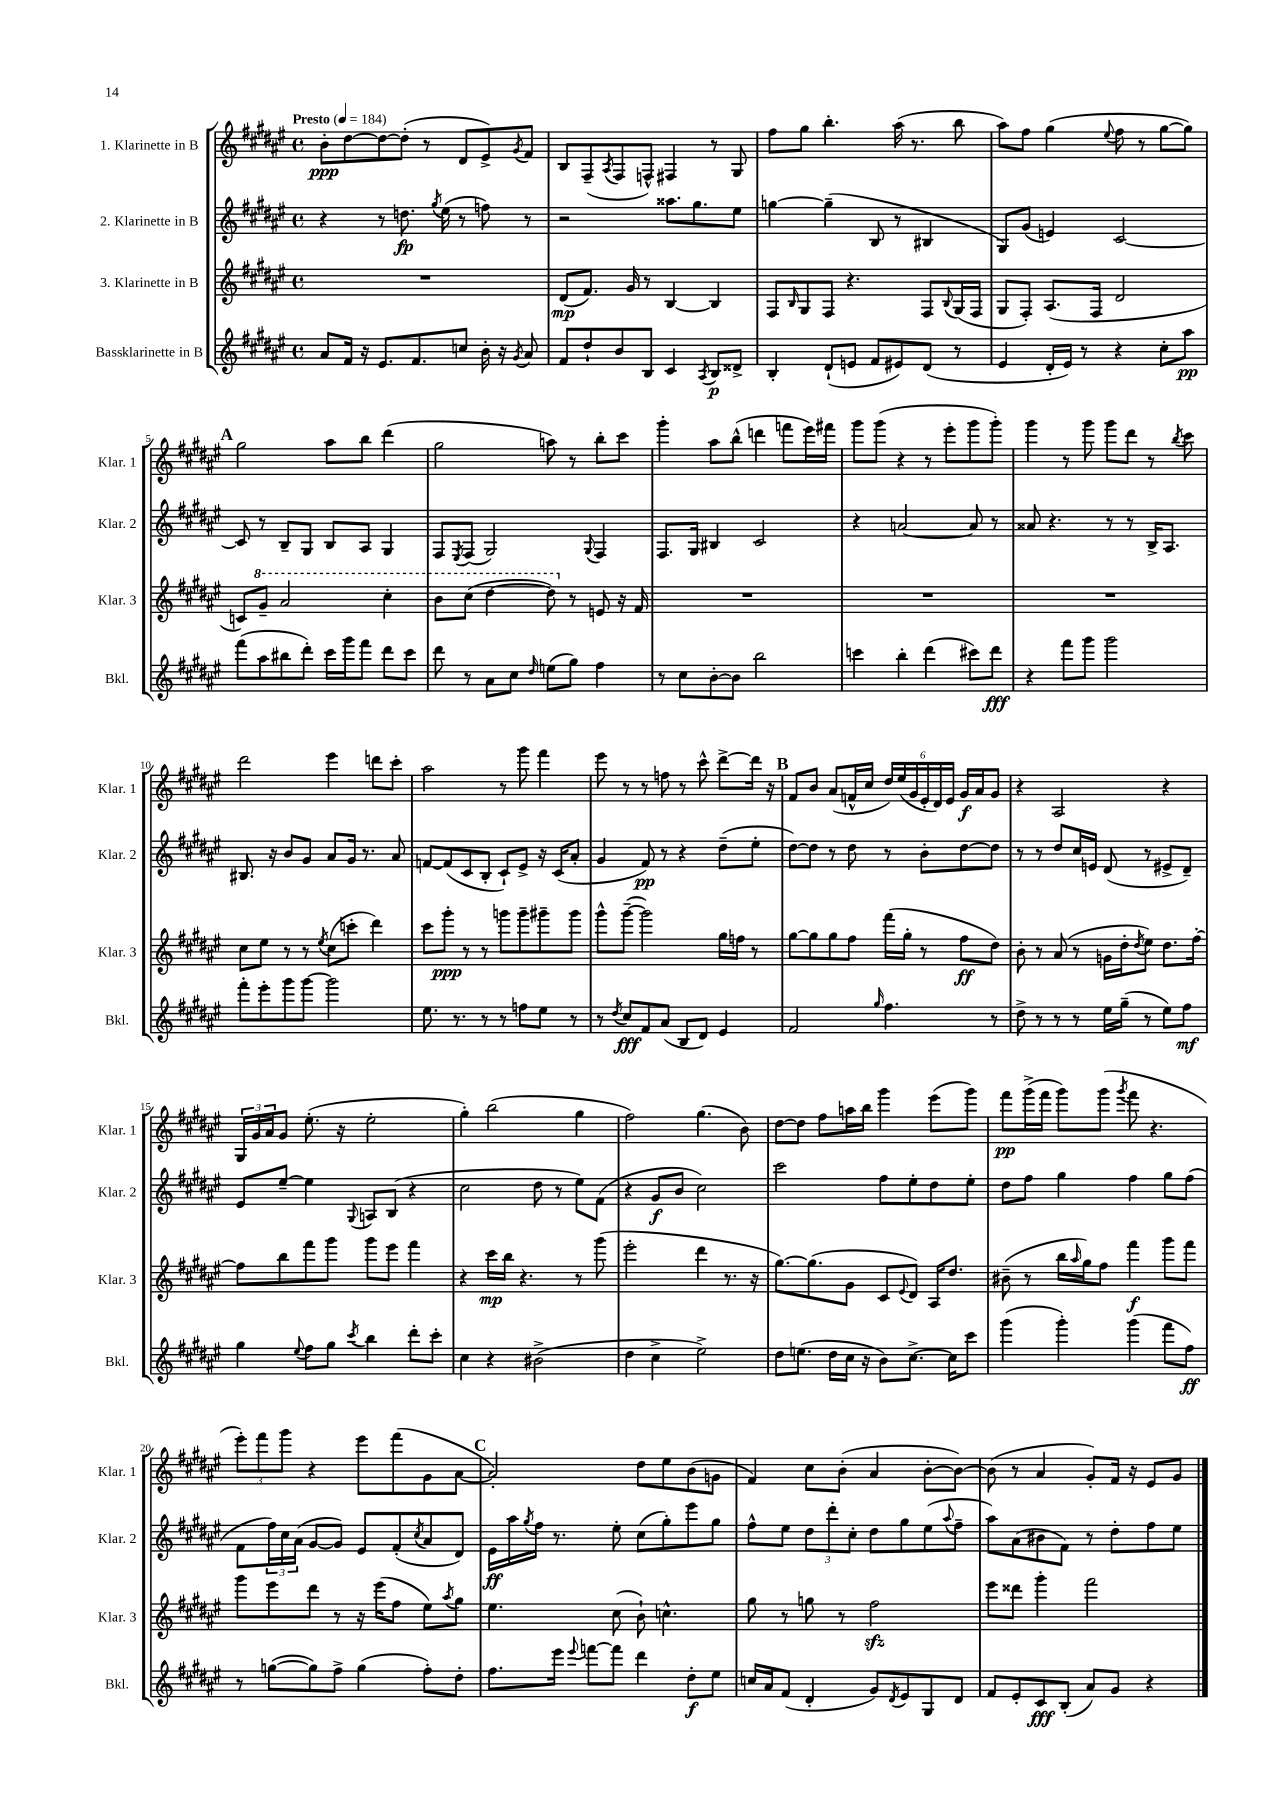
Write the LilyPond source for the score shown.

<<
\new StaffGroup <<
\new Staff = "s0" \with { instrumentName = "1. Klarinette in B" shortInstrumentName = "Klar. 1" } {
    \clef treble \key fis \major \defaultTimeSignature \time 4/4 \tempo "Presto" 4 = 184
    b'8-.\ppp dis''8~ dis''8~ dis''8-.( r8 dis'8 eis'8->) \acciaccatura { gis'8 } fis'8 |
    b8 fis8--( \acciaccatura { ais8 } fis8 f8-^) fis4 r8 gis8 |
    fis''8 gis''8 b''4.-. ais''16( r8. b''8 |
    ais''8) fis''8 gis''4( \appoggiatura { eis''8 } fis''8 r8 gis''8~ gis''8) |
    \mark \markup { \bold "A" } gis''2 ais''8 b''8 dis'''4( |
    gis''2 a''8) r8 b''8-. cis'''8 |
    gis'''4-. ais''8 b''8-^( d'''4 f'''8 eis'''16) fis'''16 |
    gis'''8 gis'''8( r4 r8 eis'''8-. gis'''8 gis'''8-.) |
    gis'''4 r8 gis'''8 gis'''8 dis'''8 r8 \acciaccatura { b''8 } cis'''8 |
    dis'''2 eis'''4 d'''8 cis'''8-. |
    ais''2 r8 gis'''8 fis'''4 |
    eis'''8 r8 r8 f''8 r8 cis'''8-^ dis'''8~-> dis'''16 r16 |
    \mark \markup { \bold "B" } fis'8 b'8 ais'8( f'16-^ cis''16 \tuplet 6/4 { dis''16) eis''16( gis'16 eis'16-. dis'16) eis'16 } gis'16\f ais'16 gis'8 |
    r4 ais2 r4 |
    \tuplet 3/2 { gis16 gis'16 ais'16 } gis'8 eis''8.-.( r16 eis''2-. |
    gis''4-.) b''2( gis''4 |
    fis''2) gis''4.( b'8) |
    dis''8~ dis''8 fis''8 a''16 b''16 gis'''4 eis'''8( gis'''8) |
    fis'''8\pp gis'''16->( fis'''16 gis'''8) gis'''8( \acciaccatura { gis'''8 } fis'''8 r4. |
    \tuplet 3/2 { eis'''8-.) fis'''8 gis'''8 } r4 eis'''8 fis'''8( gis'8 ais'8~ |
    \mark \markup { \bold "C" } ais'2-.) dis''8 eis''8 b'8( g'8 |
    fis'4) cis''8 b'8-.( ais'4 b'8~-. b'8~) |
    b'8( r8 ais'4 gis'8-.) fis'16 r16 eis'8 gis'8 \bar "|." |
}
\new Staff = "s1" \with { instrumentName = "2. Klarinette in B" shortInstrumentName = "Klar. 2" } {
    \clef treble \key fis \major \defaultTimeSignature \time 4/4
    r4 r8 d''8.\fp \acciaccatura { gis''8 } eis''16( r8 f''8) r8 |
    r2 aisis''8. gis''8. eis''8 |
    g''4~ g''4--( b8 r8 bis4 |
    gis8) gis'8( e'4) cis'2~ |
    \mark \markup { \bold "A" } cis'8 r8 b8-- gis8 b8 ais8 gis4 |
    fis8 \acciaccatura { eis8 } fis8( gis2) \appoggiatura { gis8 } fis4 |
    fis8. gis16 bis4 cis'2 |
    r4 a'2~ a'8 r8 |
    aisis'8 r4. r8 r8 b16-> ais8. |
    bis8. r16 b'8 gis'8 ais'8 gis'16 r8. ais'8 |
    f'8~ f'8( cis'8 b8-. cis'8-!) eis'8-> r16 cis'16( ais'8-. |
    gis'4 fis'8\pp) r8 r4 dis''8--( eis''8-. |
    \mark \markup { \bold "B" } dis''8~) dis''8 r8 dis''8 r8 b'8-. dis''8~ dis''8 |
    r8 r8 dis''8 cis''16 e'16 dis'8( r8 eis'8-> dis'8--) |
    eis'8 eis''8~-- eis''4 \appoggiatura { gis8 } a8 b8( r4 |
    cis''2 dis''8 r8 eis''8) fis'8( |
    r4 gis'8\f b'8 cis''2) |
    cis'''2 fis''8 eis''8-. dis''8 eis''8-. |
    dis''8 fis''8 gis''4 fis''4 gis''8 fis''8( |
    fis'8 \tuplet 3/2 { fis''16) cis''16 ais'16( } gis'8~ gis'8) eis'8 fis'8-.( \acciaccatura { cis''8 } ais'8 dis'8) |
    \mark \markup { \bold "C" } eis'16\ff ais''16 \acciaccatura { gis''8 } fis''16 r8. eis''8-. cis''8( gis''8-.) eis'''8 gis''8 |
    fis''8-^ eis''8 \tuplet 3/2 { dis''8 dis'''8-. cis''8-. } dis''8 gis''8 eis''8( \appoggiatura { ais''8 } fis''8-- |
    ais''8) ais'8( bis'8 fis'8) r8 dis''8-. fis''8 eis''8 \bar "|." |
}
\new Staff = "s2" \with { instrumentName = "3. Klarinette in B" shortInstrumentName = "Klar. 3" } {
    \clef treble \key fis \major \defaultTimeSignature \time 4/4
    R1 |
    dis'8\mp( fis'8.) gis'16 r8 b4~ b4 |
    fis8 \grace { b16 } gis8 fis8 r4. fis8 \appoggiatura { b8 } gis16( fis16 |
    gis8 fis8-.) ais8.( fis16 dis'2 |
    \mark \markup { \bold "A" } c'8) \ottava #1 gis''8-- ais''2 cis'''4-. |
    b''8 cis'''8( dis'''4~ dis'''8) \ottava #0 r8 e'8 r16 fis'16 |
    R1 |
    R1 |
    R1 |
    cis''8 eis''8 r8 r8 \acciaccatura { eis''8 } cis''8( c'''8-. dis'''4) |
    cis'''8 gis'''8-.\ppp r8 r8 g'''8 g'''8-- gis'''8-- gis'''8 |
    gis'''8-^ gis'''8~--( gis'''2) gis''16 f''16 r8 |
    \mark \markup { \bold "B" } gis''8~ gis''8 gis''8 fis''8 fis'''16( gis''16-. r8 fis''8\ff dis''8) |
    b'8-. r8 ais'8( r8 g'16 dis''16-. \acciaccatura { dis''8 } eis''8) dis''8. fis''16~-. |
    fis''8 b''8 fis'''8 gis'''8 gis'''8 eis'''8 fis'''4 |
    r4 cis'''16\mp b''16 r4. r8 gis'''8( |
    eis'''2-. dis'''4 r8. r16 |
    gis''8.~) gis''8.( gis'8 cis'8 \appoggiatura { eis'8 } dis'8) ais16 dis''8. |
    bis'8--( r8 b''16 \grace { ais''16 } gis''16) fis''8 fis'''4\f gis'''8 fis'''8 |
    gis'''8 eis'''8 dis'''8 r8 r16 eis'''16( fis''8 eis''8) \acciaccatura { ais''8 } gis''8 |
    \mark \markup { \bold "C" } eis''4. cis''8( b'8-!) c''4.-^ |
    gis''8 r8 g''8 r8 fis''2\sfz |
    eis'''8 disis'''8 gis'''4-. fis'''2 \bar "|." |
}
\new Staff = "s3" \with { instrumentName = "Bassklarinette in B" shortInstrumentName = "Bkl." } {
    \clef treble \key fis \major \defaultTimeSignature \time 4/4
    ais'8 fis'16 r16 eis'8. fis'8. c''8 b'16-. r16 \acciaccatura { gis'8 } ais'8 |
    fis'8 dis''8-! b'8 b8 cis'4 \acciaccatura { ais8 } b8\p disis'8-> |
    b4-. dis'8-!( e'8 fis'8 eis'8) dis'8( r8 |
    eis'4 dis'16-. eis'16) r8 r4 cis''8-. ais''8\pp |
    \mark \markup { \bold "A" } fis'''8( ais''8 bis''8 dis'''8-.) cis'''16 gis'''16 fis'''8 dis'''8 cis'''8 |
    dis'''8 r8 ais'8 cis''8 \grace { dis''16 } e''8( gis''8) fis''4 |
    r8 cis''8 b'8~-. b'8 b''2 |
    c'''4 b''4-. dis'''4( cis'''8) dis'''8\fff |
    r4 fis'''8 gis'''8 gis'''2 |
    fis'''8-. eis'''8-. gis'''8 gis'''8~ gis'''2 |
    eis''8. r8. r8 r8 f''8 eis''8 r8 |
    r8 \acciaccatura { dis''8 } cis''8\fff fis'8 ais'8( b8 dis'8) eis'4 |
    \mark \markup { \bold "B" } fis'2 \grace { gis''16 } fis''4. r8 |
    dis''8-> r8 r8 r8 eis''16 gis''16--( r8 eis''8) fis''8\mf |
    gis''4 \appoggiatura { eis''8 } fis''8 gis''8 \acciaccatura { cis'''8 } b''4 dis'''8-. cis'''8-. |
    cis''4 r4 bis'2->( |
    dis''4 cis''4-> eis''2->) |
    dis''8 e''8.( dis''16 cis''16 r16 b'8) cis''8.~-> cis''16 cis'''8 |
    gis'''4( gis'''4-.) gis'''4( fis'''8 fis''8\ff) |
    r8 g''8~( g''8) fis''8-> g''4( fis''8-.) dis''8-. |
    \mark \markup { \bold "C" } fis''8. eis'''16 \appoggiatura { eis'''8 } f'''8~ f'''8 dis'''4 dis''8-.\f eis''8 |
    c''16 ais'16 fis'8( dis'4-. gis'8) \acciaccatura { dis'8 } eis'8 gis8 dis'8 |
    fis'8 eis'8-. cis'8\fff b8-.( ais'8) gis'8 r4 \bar "|." |
}
>>
>>
